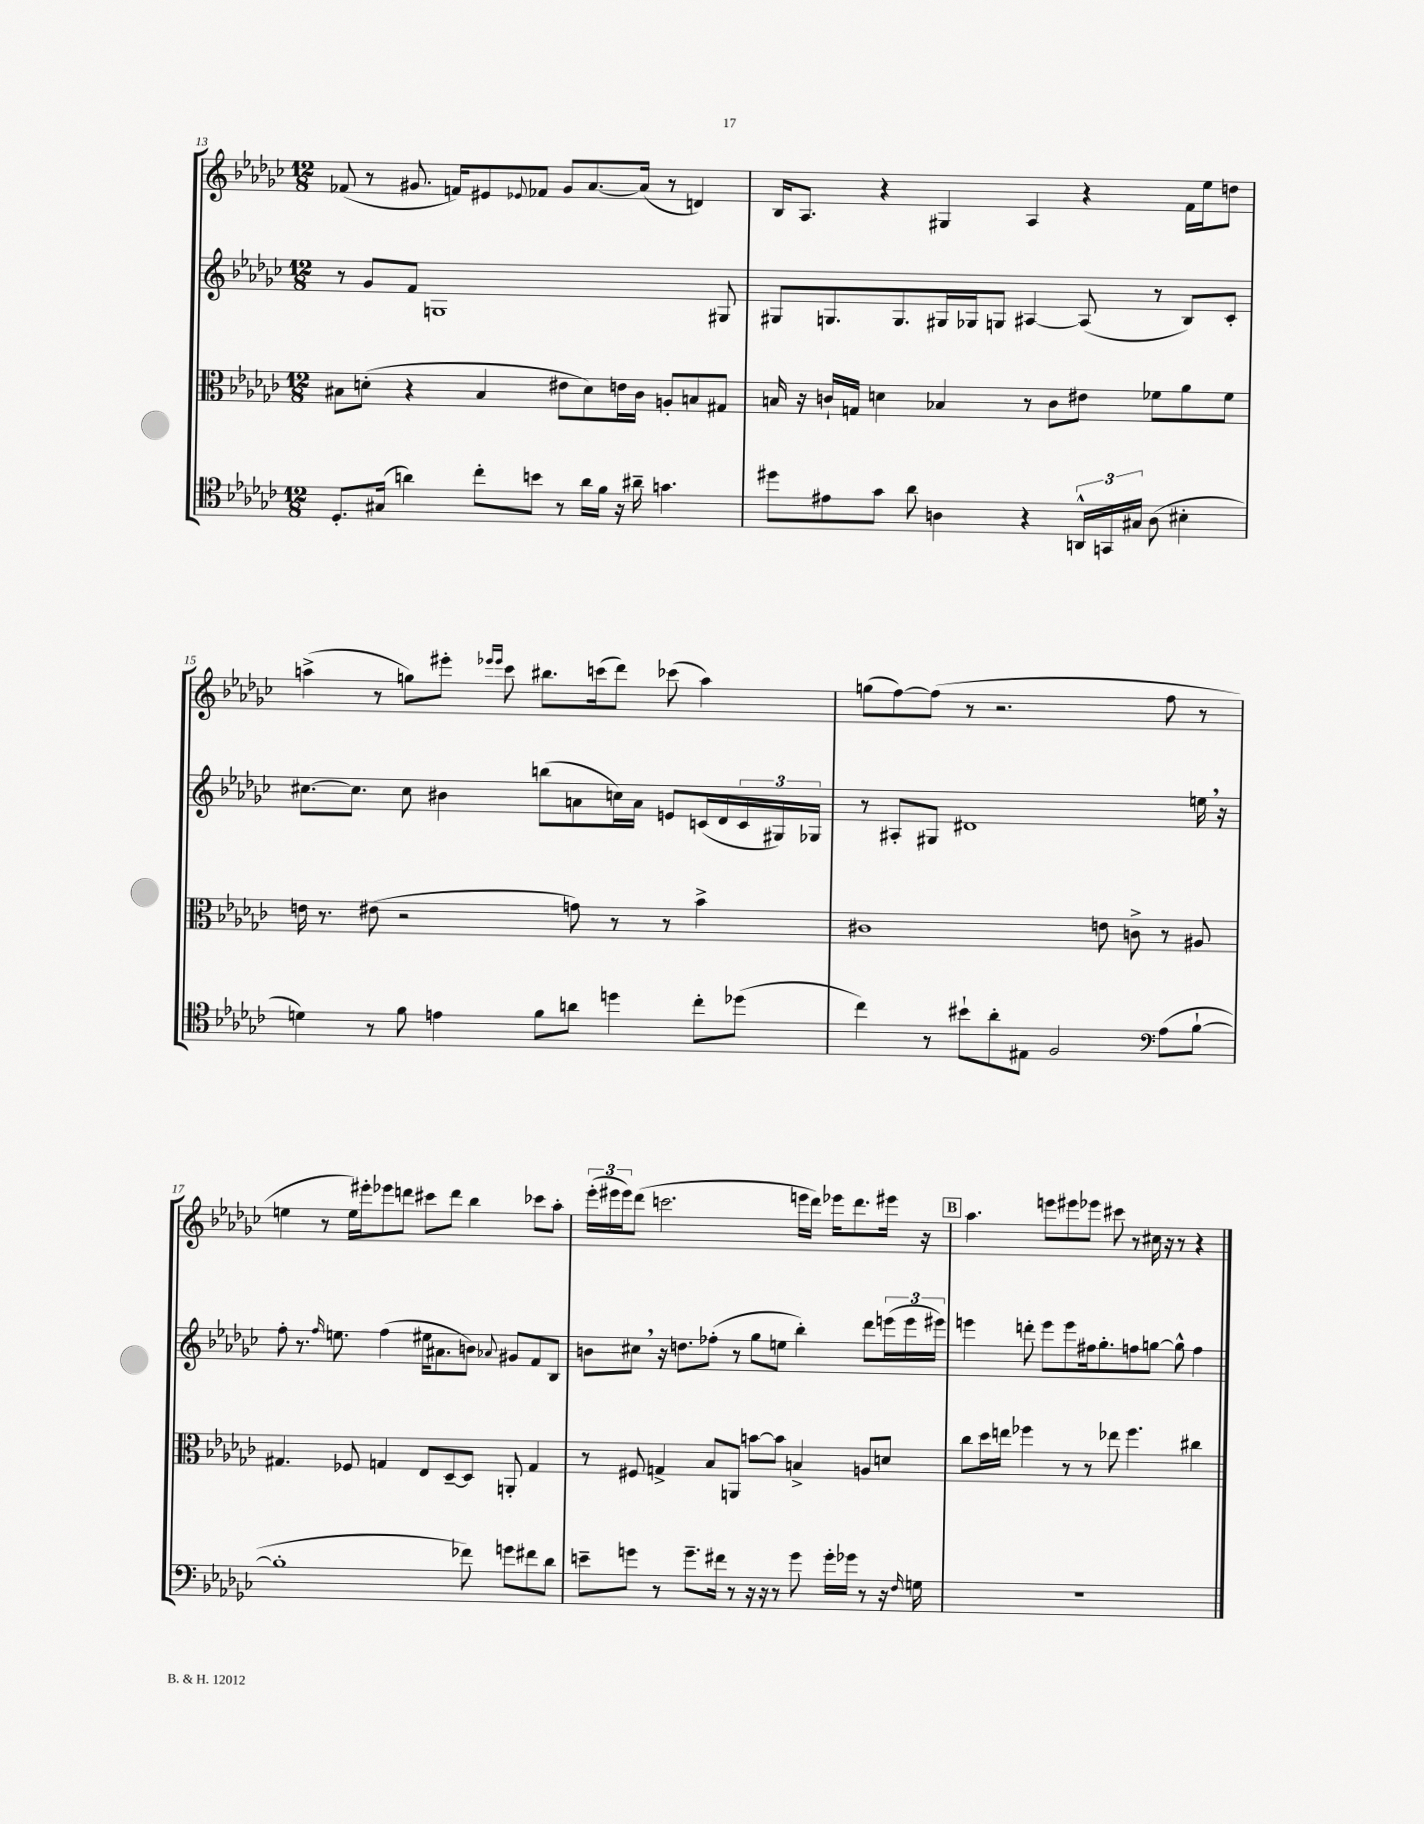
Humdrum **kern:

**kern	**kern	**kern	**kern
*part4	*part3	*part2	*part1
*staff4	*staff3	*staff2	*staff1
*clefC4	*clefC3	*clefG2	*clefG2
*k[b-e-a-d-g-c-]	*k[b-e-a-d-g-c-]	*k[b-e-a-d-g-c-]	*k[b-e-a-d-g-c-]
*M12/8	*M12/8	*M12/8	*M12/8
=13	=13	=13	=13
8.D-'/L	8B#X\L	8r	(8f-X/
.	(8dn'\J	8g-/L	8r
(16G#X/Jk	.	.	.
4an\)	4r	8f/J	8.g#X/
.	.	1Gn	.
.	.	.	16fn/KL)
8cc-'\L	4B#/	.	8e#X/
.	.	.	8qqe-X/
8bn\J	.	.	8f-X/J
8r	8e#X\L	.	8g#/L
16a\LL	8d\)	.	[8.a-/
16f\JJ	.	.	.
16r	16en\L	.	.
16a#X~\	16c-\JJ	.	(16a-/Jk]
4.gn\	8An'/L	.	8r
.	8Bn/	.	4dn/)
.	8G#X/J	8G#X/	.
=14	=14	=14	=14
8dd#X\L	16Bn/	8G#X/L	16B-/KL
.	16r	.	8.A-/J
8e#X\	16cn`/LL	8.Gn/	.
.	16Gn/JJ	.	.
8g-\J	4dn\	.	4r
.	.	8.G/	.
8a-\	.	.	.
4An\	4B-X/	16G#X/L	4G#X/
.	.	16G-X/J	.
.	.	8Gn/J	.
4r	8r	[4A#X/	4A-/
.	8c\L	.	.
24AAn^^/LL	8e#X\J	(8A#/]	4r
24GGn/	.	.	.
24G#X/JJ	.	.	.
(8A\	8f-X\L	8r	.
4B#X'\	8a-\	8B-/L)	16f\LL
.	.	.	16ee-\J
.	8f-\J	8c-'/J	8ddn\J
!!LO:LB:g=z
=15	=15	=15	=15
4dn\)	16en\	[8.cc#X\L	(4aan^\
.	8.r	.	.
.	.	8.cc#\J]	.
8r	(8e#X\	.	8r
8f\	2r	8cc#\	8ggn\L)
4en\	.	4b#X\	8eee#X'\J
.	.	.	16qqeee-X/LL
.	.	.	16qqeee-/JJ
.	.	.	8ccc-\
8f\L	.	(8bbn\L	8.bb#X\L
8an\J	8gn\)	8an\	.
.	.	.	(16cccn\k
4ddn\	8r	16ccn\L)	8ddd-\J)
.	.	16a\JJ	.
.	8r	8en/L	(8ccc-X\
8cc-'\L	4b-^\	(16cn/L	4aa\)
.	.	16d-/	.
(8dd-X\J	.	24c/	.
.	.	24G#X/)	.
.	.	24G-X/JJ	.
=16	=16	=16	=16
4cc-\)	1c#X	8r	(8ggn\L
.	.	8A#X'/L	[8ff\)
8r	.	8G#X/J	(8ff\J]
8b#X`\L	.	1d#X	8r
8a-'\	.	.	2.r
8E#X\J	.	.	.
2F/	.	.	.
.	8en\	.	.
.	8cn^\	.	.
*clefF4	*	*	*
(8A-\L	8r	.	8ff\
[8B-`\J	8A#X/	16een,\	8r
.	.	16r	.
!!LO:LB:g=z
=17	=17	=17	=17
1B-']	4.G#X/	8ff'\	4een\
.	.	8.r	.
.	.	.	8r
.	.	16qqff/	.
.	.	8.een\	.
.	8F-X/	.	16ee\LL)
.	.	.	16eee#X'\J
.	4Gn/	(4ff\	8eee-X\
.	.	.	8dddn\J
.	8E-/L	16ee#X\KL	8ccc#X\L
.	.	8.a#X\	.
.	[8D-~/	.	8ddd\J
8f-X\)	8D-/J]	8bn\J)	4bb-\
.	.	8qqa-X/	.
8gn\L	8AAn'/	8g#X/L	.
8f#X\	4G/	8f/	8ccc-X\L
8d-\J	.	8B-/J	8aa-'\J
=18	=18	=18	=18
8en~\L	8r	8bn\L	(24eee-'\LL
.	.	.	24eee#X\
.	.	.	24eee#\J)
8gn\J	8F#X/	8cc#X,\J	(8ddd-\J
8r	4Gn^/	16r	2.cccn\
.	.	8.ddn\L	.
8.g~\L	.	.	.
.	8B-/L	(8ff-X'\J	.
16f#X\Jk	.	.	.
8r	8AAn/J	8r	.
16r	[8bn\L	8gg-\L	.
16r	.	.	.
8r	8b\J]	8een\J	.
8g\	4Bn^/	4bb-'\)	16eeen\LL
.	.	.	16ddd-\JJ)
16g'\LL	.	.	16eee-X\KL
16g-X\JJ	.	.	8.ddd-\
8r	8An/L	8ddd-\L	.
16r	8dn/J	(24eeen\L	16eee#X\Jk
.	.	24eee\	.
16qqF/	.	.	.
16Gn\	.	.	16r
.	.	24eee#X\JJ)	.
!!LO:REH:place=s1:t=B
=19	=19	=19	=19
1.r	8cc-\L	4eeen\	4.aa-\
.	16dd-\L	.	.
.	16een\JJ	.	.
.	4ff-X\	8dddn'\	.
.	.	8eee\L	8eeen\L
.	8r	8eee\	8eee#X\
.	8r	16ff#X\k	8eee-X\J
.	.	8.gg-'\	.
.	8ee-X\	.	8ccc#X\
.	4.ff-\	8ffn\	8r
.	.	[8ggn\J	16cc#X\
.	.	.	16r
.	.	8gg^^\]	8r
.	4cc#X\	4ff\	4r
==	==	==	==
*-	*-	*-	*-
